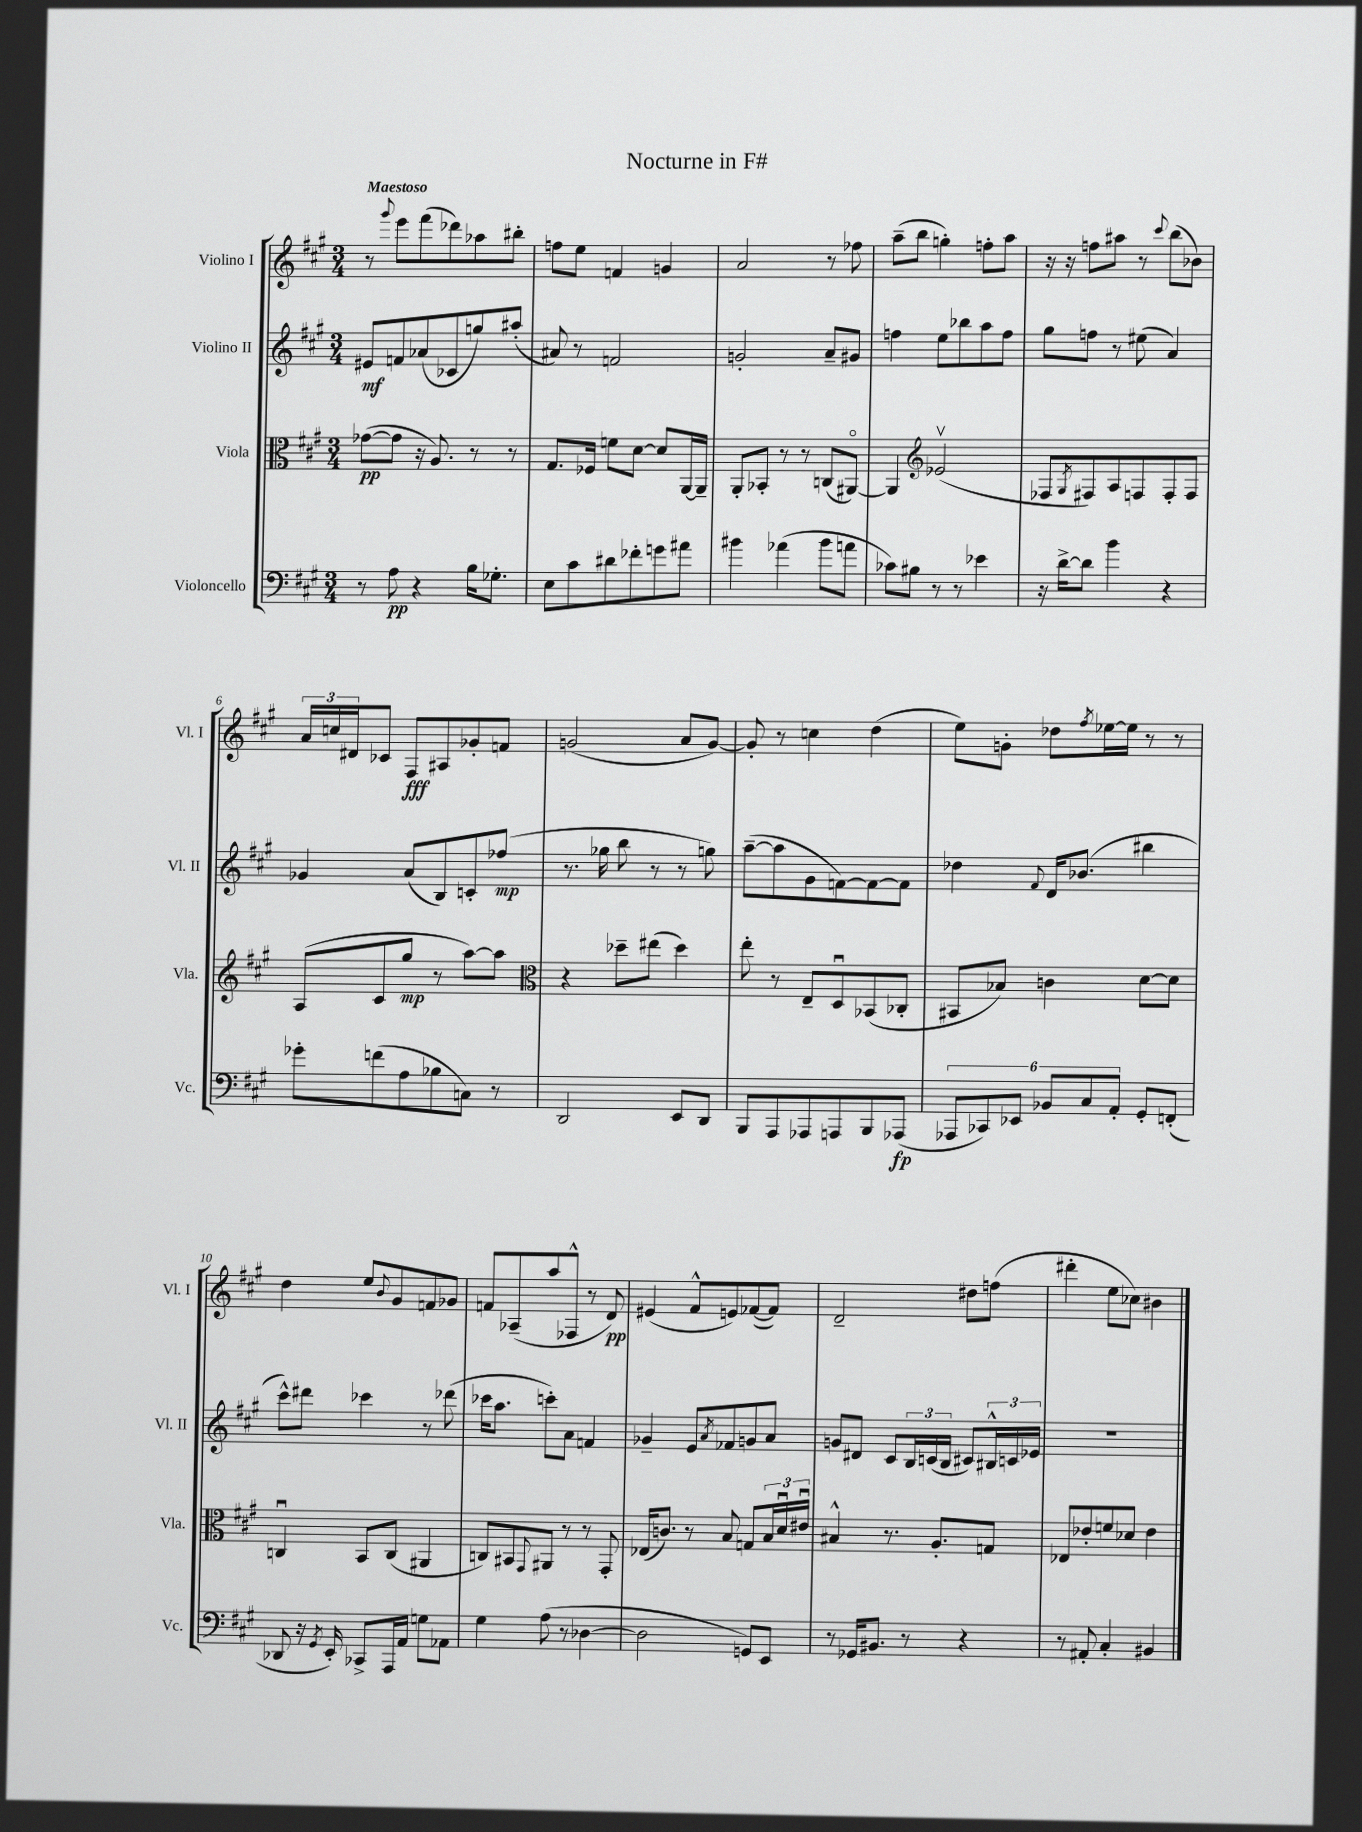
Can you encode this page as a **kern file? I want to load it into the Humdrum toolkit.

**kern	**kern	**kern	**kern
*staff4	*staff3	*staff2	*staff1
*clefF4	*clefC3	*clefG2	*clefG2
*k[f#c#g#]	*k[f#c#g#]	*k[f#c#g#]	*k[f#c#g#]
*M3/4	*M3/4	*M3/4	*M3/4
8r	([8g-\L	8e#/L	8r
.	.	.	8qqggg#/
8A\	8g-\]J	8f/	8eee\L
4r	16r	(8a-/	(8fff#\
.	8.A/)	.	.
.	.	8c-/	8ddd-\)
16B\LK	8r	8gg/)	8aa-\
8.G-'\J	.	.	.
.	8r	(8aa#'/J	8bb#'\J
=	=	=	=
8E\L	8.G#/L	8a#/)	8ff\L
8c#\	.	8r	8ee\J
.	16F-/Jk	.	.
8d#\	8f\L	2f/	4f/
8f-'\	[8d\J	.	.
8g\	8d/]L	.	4g/
8a#\J	[16AA/L	.	.
.	16AA~/]JJ	.	.
=	=	=	=
4b#\	8AA'/L	2g'/	2a/
.	8BB-'/J	.	.
(4a-\	8r	.	.
.	8r	.	.
8b#\L	(8C/L	8a~/L	8r
8a\J	[8AA#o/J)	8g#/J	8ff-\
=	=	=	=
8c-\L)	4AA#/]	4ff\	(8aa~\L
8B#\J	.	.	8bb\J
*	*clefG2	*	*
8r	(2e-v/	8ee\L	4gg'\)
8r	.	8bb-\	.
4e-\	.	8aa\	8ff'\L
.	.	8ff\J	8aa\J
=	=	=	=
16r	8F-/L	8gg#\L	16r
[16d^\LK	.	.	16r
.	8qG#/	.	.
8d\]J	8F#/)	8ff\J	8ff\L
4b\	8A/	8r	8aa#\J
.	8F/	(8ee#\	8r
.	.	.	8qqccc#/
4r	8F'/	4a/)	(8bb\L
.	8F/J	.	8b-\J)
=	=	=	=
8g-'\L	(8A/L	4g-/	24a/LL
.	.	.	24cc/
.	.	.	24d#/J
(8f\	8c#/	.	8c-/J
8A\	8gg#/J	(8a/L	8F#/L
8B-\	8r	8B/)	8A#/
8C\J)	[8aa\L)	8c'/	8g-'/
8r	8aa\]J	(8ff-/J	8f/J
=	=	=	=
*	*clefC3	*	*
2DD/	4r	8.r	(2g/
.	.	16gg-\	.
.	8dd-~\L	8bb\	.
.	(8ee#\J	8r	.
8EE/L	4dd-\)	8r	8a/L
8DD/J	.	8gg\)	[8g/J)
=	=	=	=
8BBB/L	8ee'\	([8aa~\L	8g'/]
8AAA/	8r	8aa\]	8r
8AAA-/	8E~/L	8g#\	4cc\
8AAA/	8Du/	[8f\)	.
8BBB/	(8BB-/	8f\_	(4dd\
(8AAA-/J	8C-'/J	8f\]J	.
=	=	=	=
12AAA-/L	8BB#/L	4dd-\	8ee\L)
12CC-/)	.	.	.
.	8B-/J)	.	8g'\J
12EE-/J	.	.	.
.	.	8qqf#/	.
12BB-/L	4c\	16d/LK	8dd-\L
.	.	(8.b-/J	.
12C#/	.	.	.
.	.	.	8qff#/
.	.	.	[16ee-\L
12AA'/J	.	.	.
.	.	.	16ee-\]JJ
8GG#'/L	[8d\L	4bb#\	8r
(8FF'/J	8d\]J	.	8r
=	=	=	=
8DD-/	4Cu/	8ccc#^^\L)	4dd\
16r	.	8ddd#\J	.
8qGG#/	.	.	.
16EE'/)	.	.	.
8CC-^/L	8BB/L	4ccc-\	8ee/L
.	.	.	8qqb/
16AAA/L	(8C/J	.	8g#/
16AA/JJ	.	.	.
8G\L	4AA#/	8r	8f/
8AA-\J	.	(8ddd-\	8g-/J
=	=	=	=
4G#\	8C/L)	16ccc-\LK	8f/L
.	.	8.aa\J	.
.	8BB#/	.	(8A-~/
.	8qqGG#/	.	.
(8A\	8AA#/J	8ccc'\L)	8aa/
8r	8r	8a\J	8F-^^/J
[4D-\	8r	4f/	8r
.	8GG#'/	.	8d/)
=	=	=	=
2D-\]	(16E-/LK	4g-~/	(4e#/
.	8.c/J)	.	.
.	8r	8e/L	8f#^^/L
.	.	8qa/	.
.	8B/	8f-/	8e/)
8GG/L)	8G/L	8g/	([8f-/
8EE/J	24B/L	8a/J	8f-/]J)
.	24du/	.	.
.	24e#u/JJ	.	.
=	=	=	=
8r	4B#^^/	8g/L	2d~/
16GG-/LK	.	8d#/J	.
8.BB#/J	.	.	.
.	8.r	8c#/L	.
8r	.	24B/L	.
.	.	(24c/	.
.	8.A'/L	.	.
.	.	24B/JJ	.
4r	.	8c#/L)	8dd#\L
.	8G/J	24B#^^/L	(8ff\J
.	.	24c/	.
.	.	24e-/JJ	.
=	=	=	=
8r	8E-/L	2.r	4ddd#'\
8AA#'/	8e-'/	.	.
4C#'/	8f/	.	8ee\L
.	8d-/J	.	8cc-\J)
4BB#/	4e-\	.	4b#\
==	==	==	==
*-	*-	*-	*-
